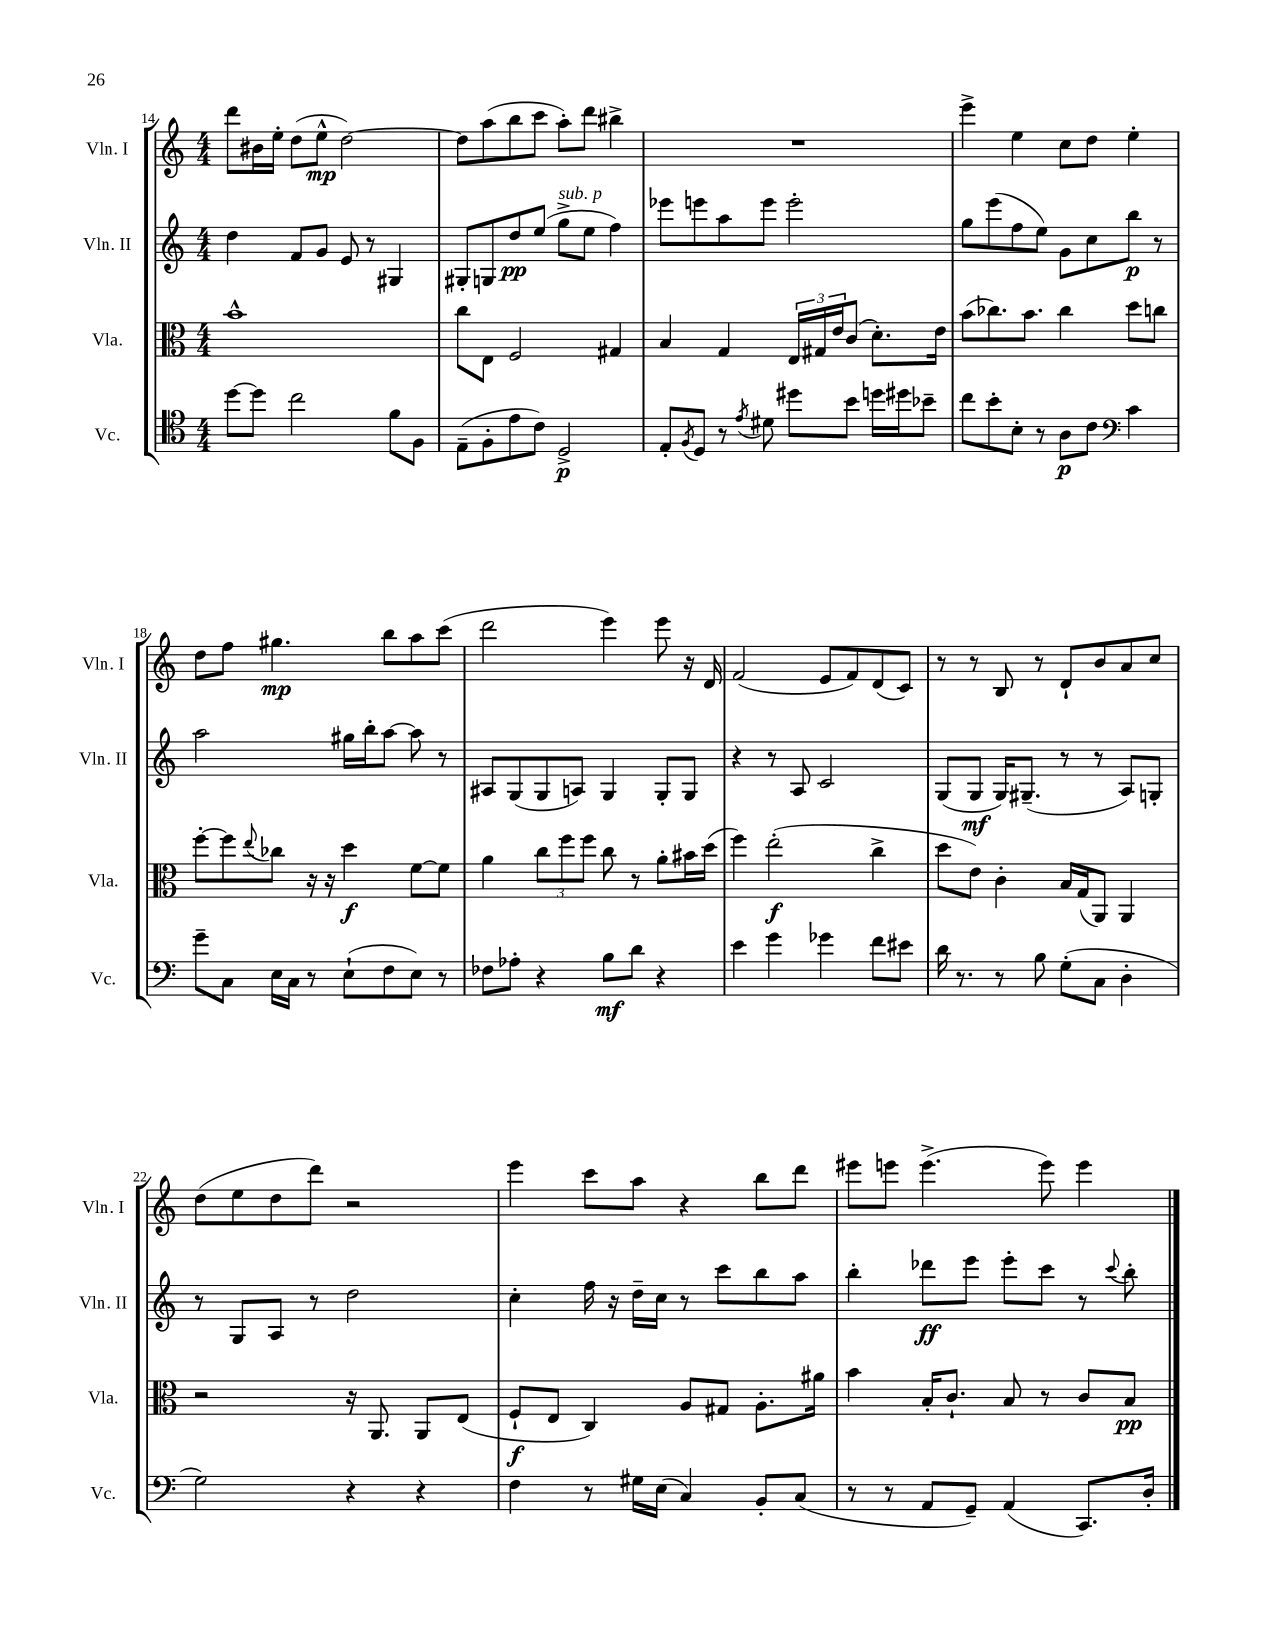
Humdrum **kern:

**kern	**dynam	**kern	**dynam	**kern	**dynam	**kern	**dynam
*part4	*part4	*part3	*part3	*part2	*part2	*part1	*part1
*staff4	*staff4	*staff3	*staff3	*staff2	*staff2	*staff1	*staff1
*I"Vc.	*	*I"Vla.	*	*I"Vln. II	*	*I"Vln. I	*
*I'Vc.	*	*I'Vla.	*	*I'Vln. II	*	*I'Vln. I	*
*clefC4	*	*clefC3	*	*clefG2	*	*clefG2	*
*k[]	*	*k[]	*	*k[]	*	*k[]	*
*M4/4	*	*M4/4	*	*M4/4	*	*M4/4	*
=14	=14	=14	=14	=14	=14	=14	=14
[8dd\L	.	1b^^	.	4dd\	.	8ddd\L	.
8dd\J]	.	.	.	.	.	16b#X\L	.
.	.	.	.	.	.	16ee'\JJ	.
2cc\	.	.	.	8f/L	.	(8dd\L	.
.	.	.	.	8g/J	.	8ee^^\J	mp
.	.	.	.	8e/	.	[2dd\)	.
.	.	.	.	8r	.	.	.
8f\L	.	.	.	4G#X/	.	.	.
8F\J	.	.	.	.	.	.	.
=15	=15	=15	=15	=15	=15	=15	=15
(8E~\L	.	8cc\L	.	8G#X'/L	.	8dd\L]	.
8F'\	.	8E\J	.	8Gn/	.	(8aa\	.
8e\	.	2F/	.	8dd/	pp	8bb\	.
8c\J)	.	.	.	(8ee/J	.	8ccc\J	.
!	!	!	!	!LO:TX:a:i:t=sub. p	!	!	!
2D^/	p	.	.	8gg^\L	.	8aa'\L)	.
.	.	.	.	8ee\J	.	8ddd\J	.
.	.	4G#X/	.	4ff\)	.	4bb#X^\	.
=16	=16	=16	=16	=16	=16	=16	=16
8E'/L	.	4B/	.	8eee-X\L	.	1r	.
8qF/	.	.	.	.	.	.	.
8D/J	.	.	.	8eeen\	.	.	.
8r	.	4G/	.	8aa\	.	.	.
8qe/	.	.	.	.	.	.	.
8d#X\	.	.	.	8eee\J	.	.	.
8dd#X\L	.	24E/LL	.	2eee'\	.	.	.
.	.	24G#X/	.	.	.	.	.
.	.	24e/J	.	.	.	.	.
8b\J	.	(8c/J	.	.	.	.	.
16ddn\LL	.	8.d'\L)	.	.	.	.	.
16dd#X\J	.	.	.	.	.	.	.
8b-X~\J	.	.	.	.	.	.	.
.	.	16e\Jk	.	.	.	.	.
=17	=17	=17	=17	=17	=17	=17	=17
8cc\L	.	(8b\L	.	8gg\L	.	4eee^\	.
8b'\	.	8.cc-X\)	.	(8eee\	.	.	.
8B'\J	.	.	.	8ff\	.	4ee\	.
.	.	8.b\J	.	.	.	.	.
8r	.	.	.	8ee\J)	.	.	.
8A\L	p	4cc-\	.	8g\L	.	8cc\L	.
8c\J	.	.	.	8cc\	.	8dd\J	.
*clefF4	*	*	*	*	*	*	*
4c\	.	8dd\L	.	8bb\J	p	4ee'\	.
.	.	8ccn\J	.	8r	.	.	.
!!LO:LB:g=z
=18	=18	=18	=18	=18	=18	=18	=18
8g~\L	.	[8ff'\L	.	2aa\	.	8dd\L	.
8C\J	.	8ff\]	.	.	.	8ff\J	.
.	.	8qqee/	.	.	.	.	.
16E\LL	.	8cc-X\J	.	.	.	4.gg#X\	mp
16C\JJ	.	.	.	.	.	.	.
8r	.	16r	.	.	.	.	.
.	.	16r	.	.	.	.	.
(8E`\L	.	4dd\	f	16gg#X\LL	.	.	.
.	.	.	.	16bb'\J	.	.	.
8F\	.	.	.	[8aa\J	.	8bb\L	.
8E\J)	.	[8f\L	.	8aa\]	.	8aa\	.
8r	.	8f\J]	.	8r	.	(8ccc\J	.
=19	=19	=19	=19	=19	=19	=19	=19
8F-X\L	.	4a\	.	8A#X/L	.	2ddd\	.
8A-X'\J	.	.	.	(8G/	.	.	.
4r	.	12cc\L	.	8G/	.	.	.
.	.	12ff\	.	.	.	.	.
.	.	.	.	8An/J)	.	.	.
.	.	12ff\J	.	.	.	.	.
8B\L	mf	8cc\	.	4G/	.	4eee\)	.
8d\J	.	8r	.	.	.	.	.
4r	.	8a'\L	.	8G'/L	.	8eee\	.
.	.	16b#X\L	.	8G/J	.	16r	.
.	.	(16dd\JJ	.	.	.	16d/	.
=20	=20	=20	=20	=20	=20	=20	=20
4e\	.	4ff\)	.	4r	.	(2f/	.
4g\	.	(2ee'\	f	8r	.	.	.
.	.	.	.	8A/	.	.	.
4g-X\	.	.	.	2c/	.	8e/L	.
.	.	.	.	.	.	8f/)	.
8f\L	.	4cc^\	.	.	.	(8d/	.
8e#X\J	.	.	.	.	.	8c/J)	.
=21	=21	=21	=21	=21	=21	=21	=21
16d\	.	8dd\L	.	(8G/L	.	8r	.
8.r	.	.	.	.	.	.	.
.	.	8e\J)	.	8G/J	mf	8r	.
8r	.	4c'\	.	16G/KL)	.	8B/	.
.	.	.	.	(8.G#X~/J	.	.	.
8B\	.	.	.	.	.	8r	.
(8G'\L	.	16B/LL	.	8r	.	8d`/L	.
.	.	(16G/J	.	.	.	.	.
8C\J	.	8AA/J)	.	8r	.	8b/	.
4D'\	.	4AA/	.	8A/L)	.	8a/	.
.	.	.	.	8Gn'/J	.	8cc/J	.
!!LO:LB:g=z
=22	=22	=22	=22	=22	=22	=22	=22
2G\)	.	2r	.	8r	.	(8dd\L	.
.	.	.	.	8G/L	.	8ee\	.
.	.	.	.	8A/J	.	8dd\	.
.	.	.	.	8r	.	8ddd\J)	.
4r	.	16r	.	2dd\	.	2r	.
.	.	8.AA/	.	.	.	.	.
4r	.	8AA/L	.	.	.	.	.
.	.	(8E/J	.	.	.	.	.
=23	=23	=23	=23	=23	=23	=23	=23
4F\	.	8F`/L	f	4cc'\	.	4eee\	.
.	.	8E/J	.	.	.	.	.
8r	.	4C/)	.	16ff\	.	8ccc\L	.
.	.	.	.	16r	.	.	.
16G#X\LL	.	.	.	16dd~\LL	.	8aa\J	.
(16E\JJ	.	.	.	16cc\JJ	.	.	.
4C/)	.	8A/L	.	8r	.	4r	.
.	.	8G#X/J	.	8ccc\L	.	.	.
8BB'/L	.	8.A'\L	.	8bb\	.	8bb\L	.
(8C/J	.	.	.	8aa\J	.	8ddd\J	.
.	.	16a#X\Jk	.	.	.	.	.
=24	=24	=24	=24	=24	=24	=24	=24
8r	.	4b\	.	4bb'\	.	8eee#X\L	.
8r	.	.	.	.	.	8eeen\J	.
8AA/L	.	16B'/KL	.	8ddd-X\L	ff	(4.eee^\	.
.	.	8.c`/J	.	.	.	.	.
8GG~/J)	.	.	.	8eee\J	.	.	.
(4AA/	.	8B/	.	8eee'\L	.	.	.
.	.	8r	.	8ccc\J	.	8eee\)	.
8.CC/L)	.	8c/L	.	8r	.	4eee\	.
.	.	.	.	8qqccc/	.	.	.
.	.	8B/J	pp	8bb'\	.	.	.
16D'/Jk	.	.	.	.	.	.	.
==	==	==	==	==	==	==	==
*-	*-	*-	*-	*-	*-	*-	*-
